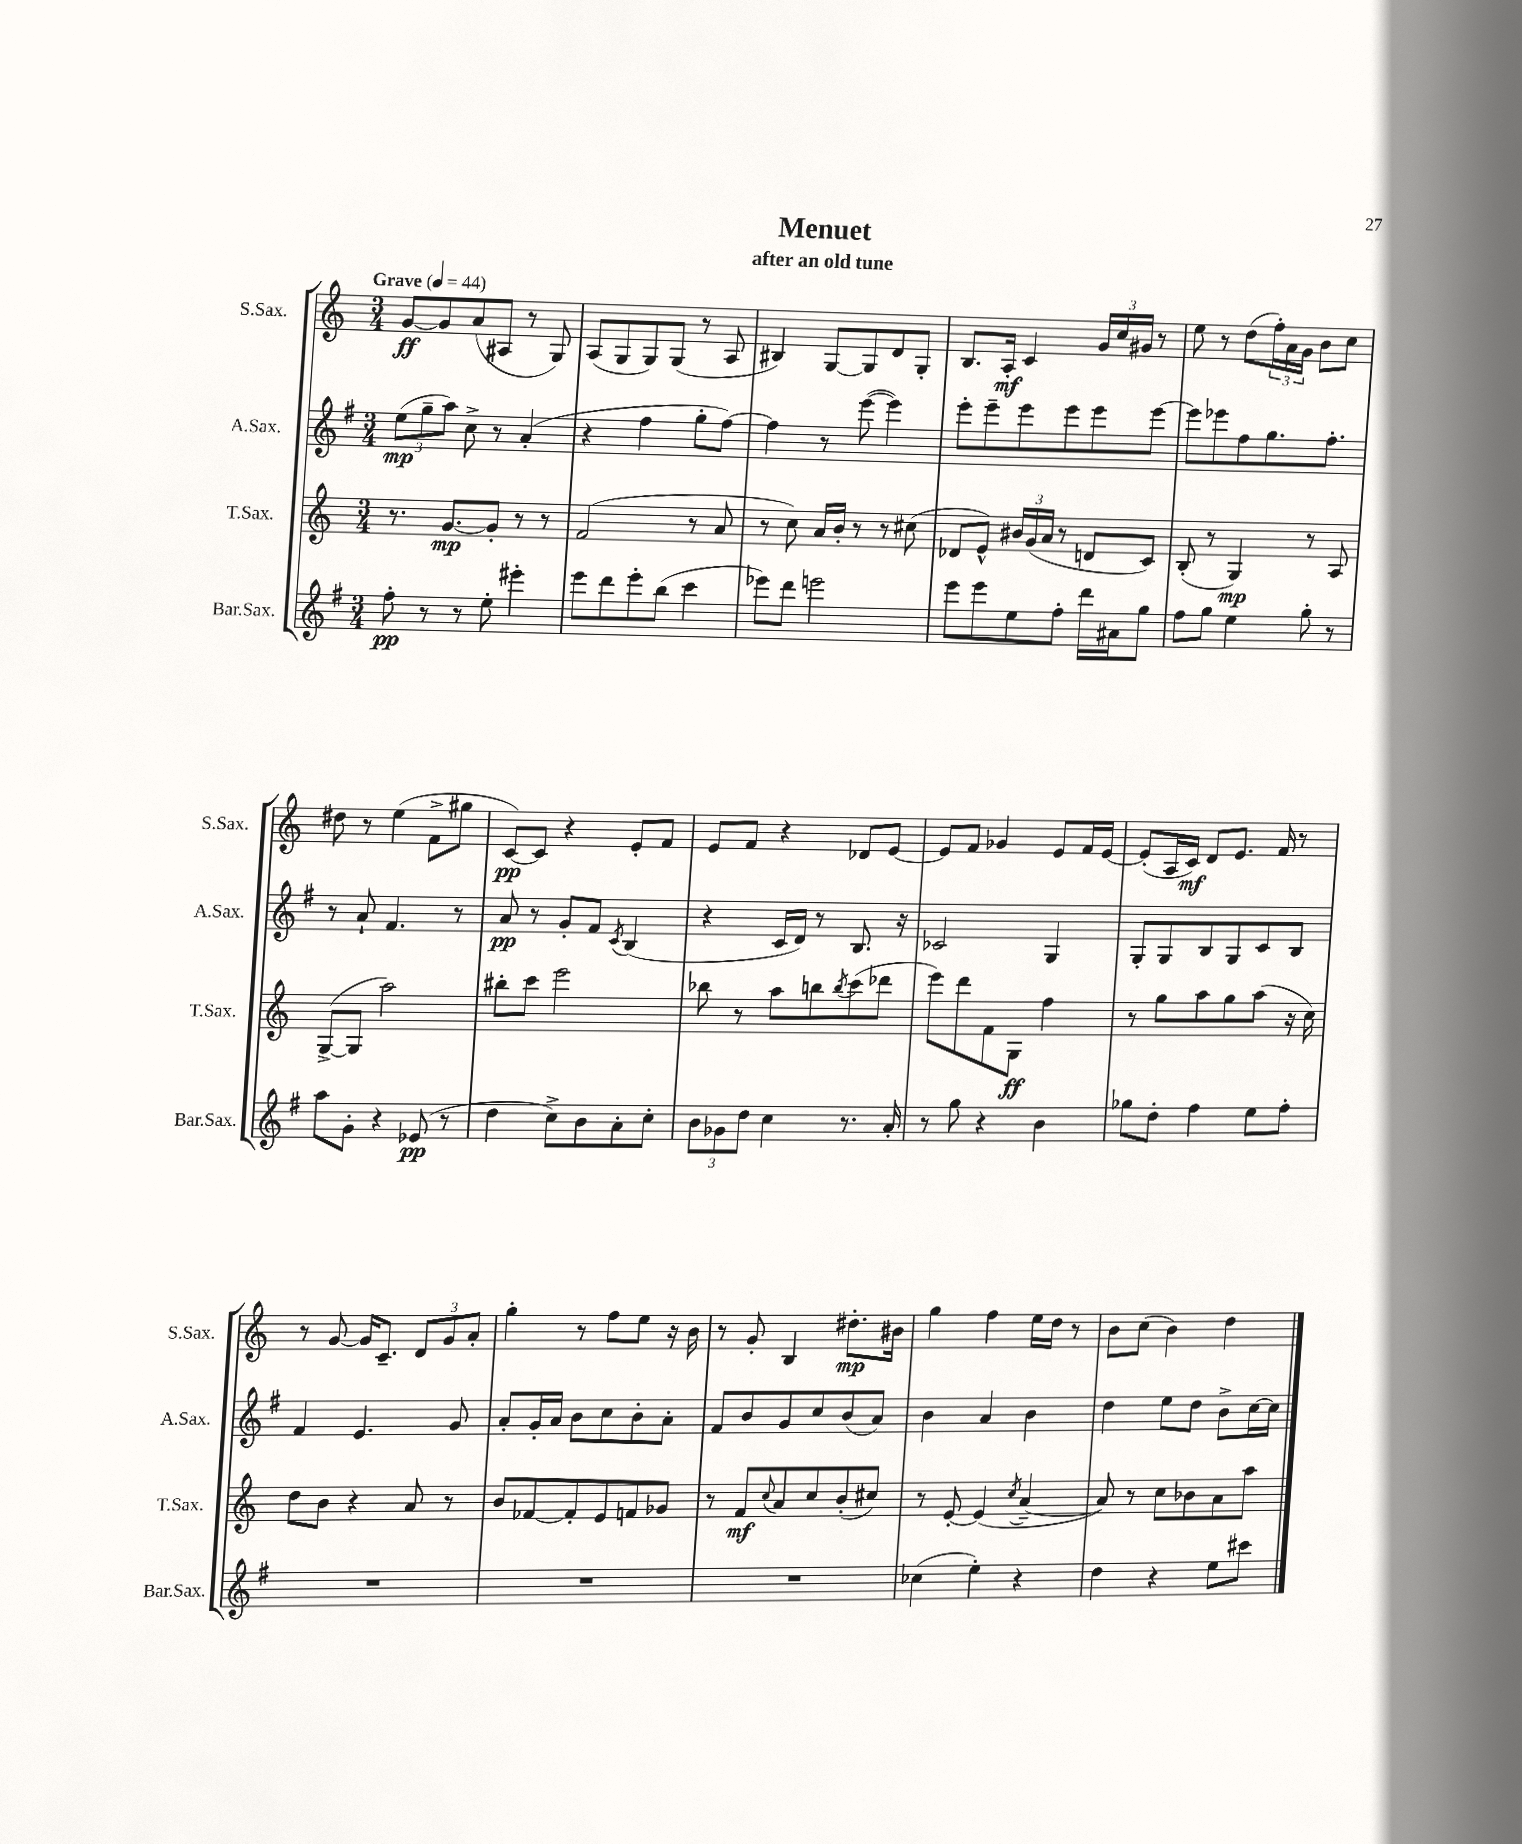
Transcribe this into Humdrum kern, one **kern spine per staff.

**kern	**kern	**kern	**kern
*staff4	*staff3	*staff2	*staff1
*clefG2	*clefG2	*clefG2	*clefG2
*k[f#]	*k[]	*k[f#]	*k[]
*M3/4	*M3/4	*M3/4	*M3/4
*MM44	*MM44	*MM44	*MM44
8ff#'	8.r	(12ee	[8g
.	.	12gg~	.
8r	.	.	8g]
.	.	12aa)	.
.	[8.g	.	.
8r	.	8cc^	(8a
8ee'	8g']	8r	8A#
4eee#'	8r	(4a'	8r
.	8r	.	8G)
=	=	=	=
8eee	(2f	4r	(8A
8ddd	.	.	8G
8eee'	.	4ff#	8G)
(8bb	.	.	(8G
4ccc	8r	8gg'	8r
.	8a	[8ff#)	8A
=	=	=	=
8eee-)	8r	4ff#]	4B#)
8ddd	8cc)	.	.
2eee	16a	8r	[8G
.	16b'	.	.
.	8r	([8eee	8G]
.	8r	4eee])	8d
.	(8cc#	.	8G'
=	=	=	=
8eee	8d-	8eee'	8.B
8eee	8e^^)	8eee~	.
.	.	.	16A'
8ee	24b#	8eee	4c
.	(24g	.	.
.	24a	.	.
8ff#'	8r	8eee	.
16ddd	8d	8eee	24g
.	.	.	24cc
16a#	.	.	.
.	.	.	24g#
8gg	8c)	[8eee	8r
=	=	=	=
8ff#	(8B'	8eee]	8ee
8gg	8r	8eee-	8r
4ee	4G)	8ff#	(8dd
.	.	8.gg	24ff')
.	.	.	24a
.	.	.	24g
8gg'	8r	.	8b
.	.	8.ff#'	.
8r	8A	.	8cc
=	=	=	=
8aa	([8G^	8r	8dd#
8g'	8G]	8a`	8r
4r	2aa)	4.f#	(4ee
(8e-	.	.	8f^
8r	.	8r	8gg#
=	=	=	=
4dd	8bb#'	8a	[8c)
.	8ccc	8r	8c]
8cc^)	2eee	8g'	4r
8b	.	8f#	.
.	.	8qc	.
8a'	.	(4B	8e'
8cc'	.	.	8f
=	=	=	=
12b	8bb-	4r	8e
12g-	.	.	.
.	8r	.	8f
12dd	.	.	.
4cc	8aa	16c	4r
.	.	16d)	.
.	8bb	8r	.
.	8qbb	.	.
8.r	(8ccc	8.B	8d-
.	8ddd-	.	[8e
16a'	.	16r	.
=	=	=	=
8r	8eee)	2c-	8e]
8gg	8ddd	.	8f
4r	8f	.	4g-
.	8G	.	.
4b	4ff	4G	8e
.	.	.	16f
.	.	.	[16e
=	=	=	=
8gg-	8r	8G'	(8e']
8dd'	8gg	8G	16A
.	.	.	16c)
4ff#	8aa	8B	8d
.	8gg	8G	8.e
8ee	(8aa	8c	.
.	.	.	16f
8ff#'	16r	8B	8r
.	16cc)	.	.
=	=	=	=
2.r	8dd	4f#	8r
.	8b	.	[8g
.	4r	4.e	16g]
.	.	.	8.c~
.	8a	.	12d
.	.	.	12g
.	8r	8g	.
.	.	.	12a'
=	=	=	=
2.r	8b	8a'	4gg'
.	[8f-	16g'	.
.	.	16a	.
.	8f-']	8b	8r
.	8e	8cc	8ff
.	8f	8b'	8ee
.	8g-	8a'	16r
.	.	.	16b
=	=	=	=
2.r	8r	8f#	8r
.	8f	8b	8g'
.	8qqcc	.	.
.	8a	8g	4B
.	8cc	8cc	.
.	(8b'	(8b	8.dd#'
.	8cc#)	8a)	.
.	.	.	16b#
=	=	=	=
(4cc-	8r	4b	4gg
.	[8e'	.	.
4ee')	(4e]	4a	4ff
.	8qcc	.	.
4r	[4a~	4b	16ee
.	.	.	16dd
.	.	.	8r
=	=	=	=
4dd	8a])	4dd	8b
.	8r	.	(8cc
4r	8cc	8ee	4b)
.	8b-	8dd	.
8ee	8a	8b^	4dd
8ccc#	8aa	[16cc	.
.	.	16cc]	.
==	==	==	==
*-	*-	*-	*-
